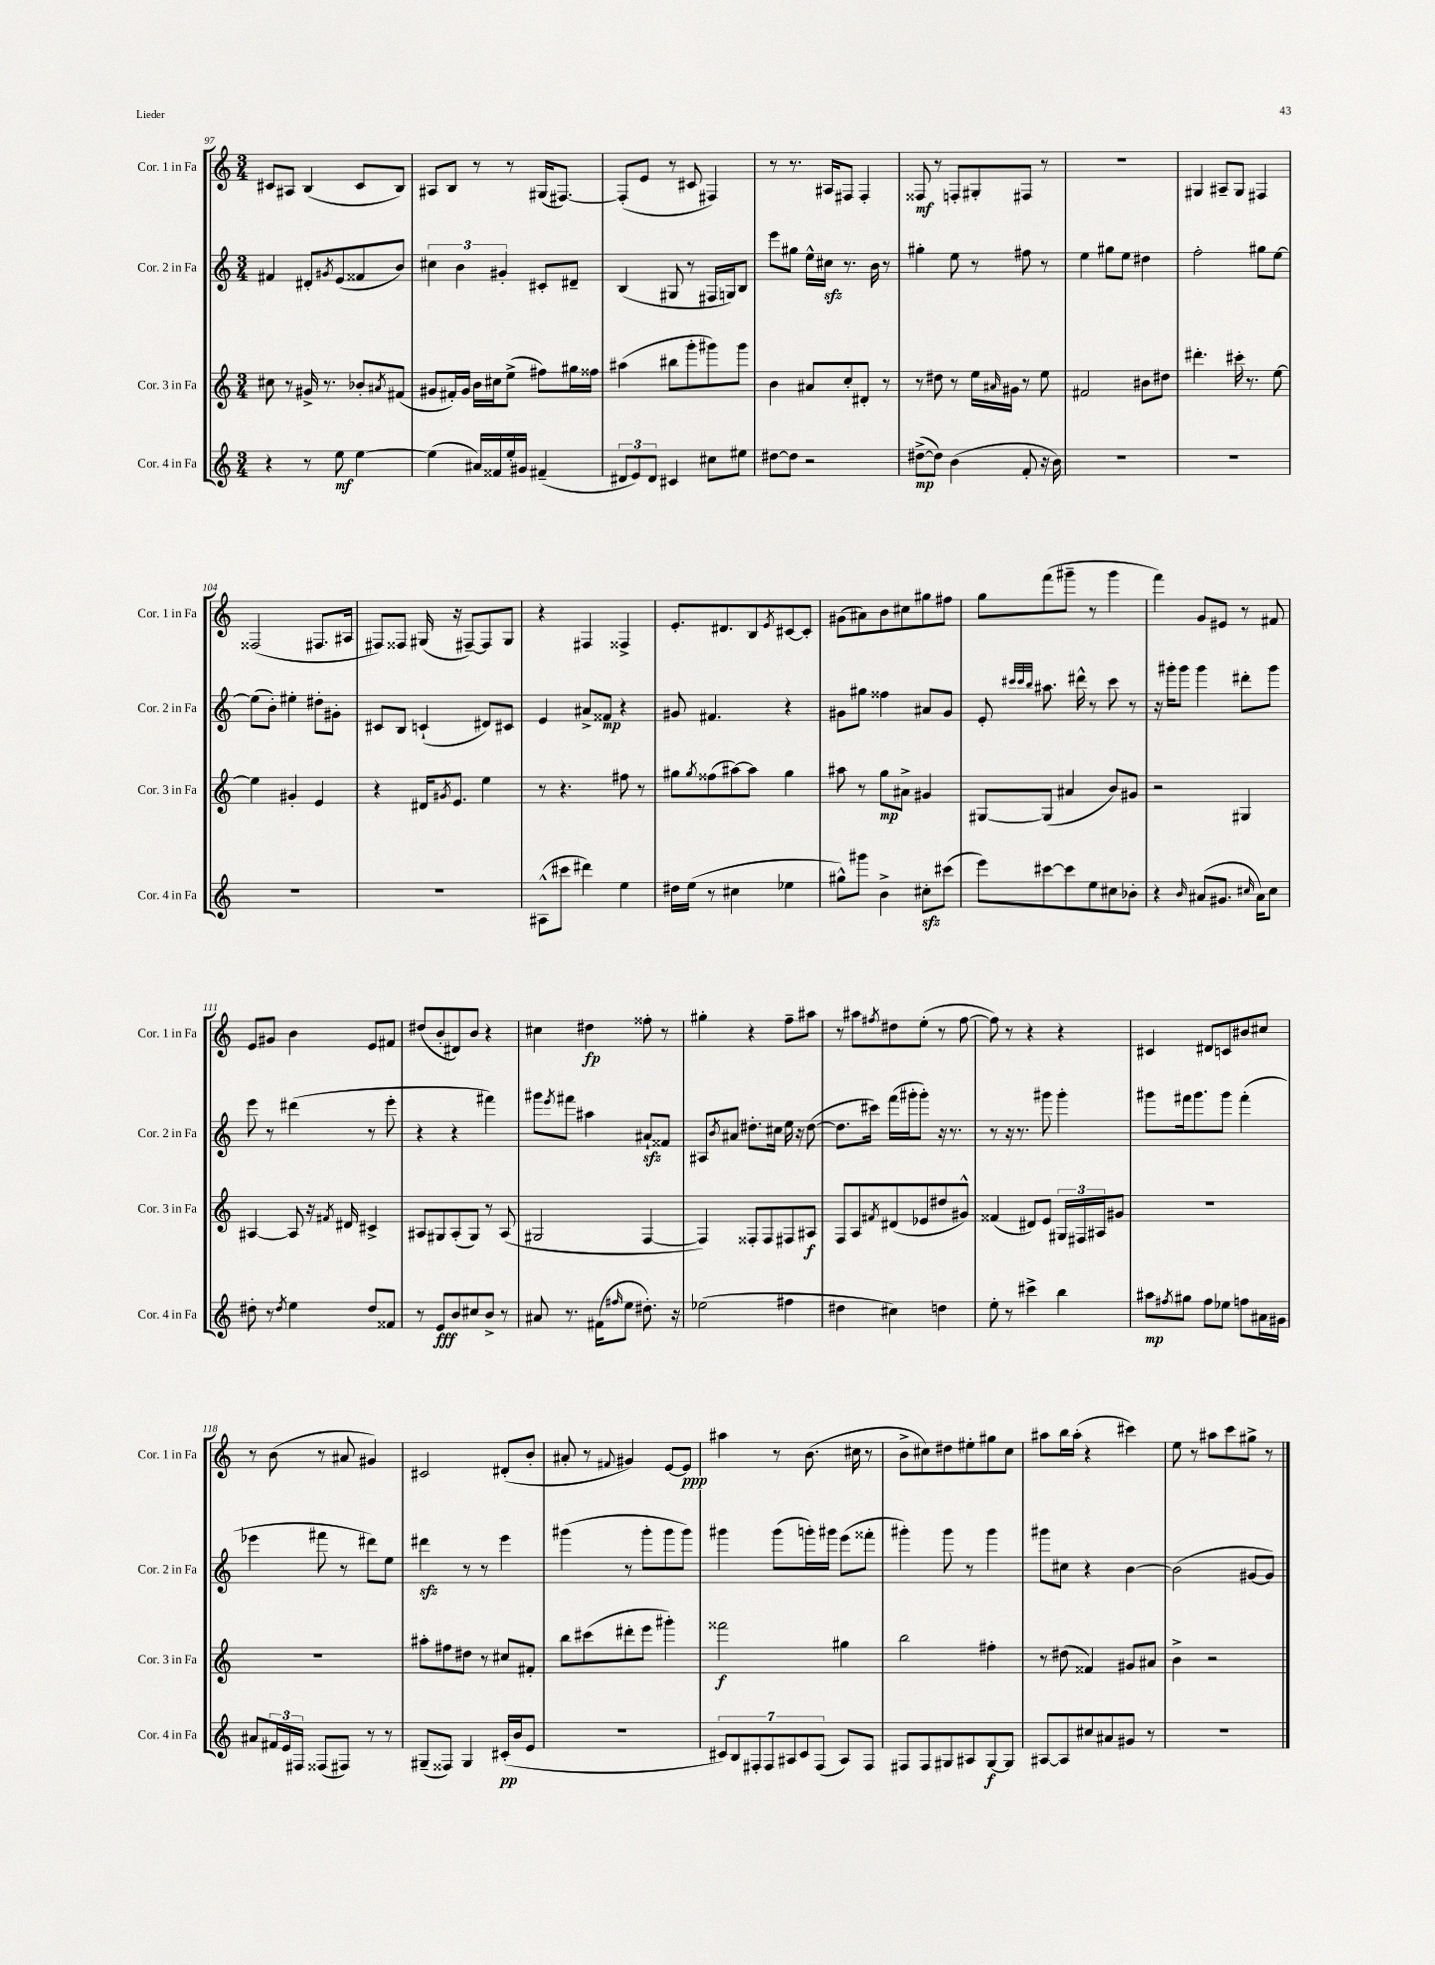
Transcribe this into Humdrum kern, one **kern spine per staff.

**kern	**dynam	**kern	**dynam	**kern	**dynam	**kern	**dynam
*part4	*part4	*part3	*part3	*part2	*part2	*part1	*part1
*staff4	*staff4	*staff3	*staff3	*staff2	*staff2	*staff1	*staff1
*I"Cor. 4 in Fa	*	*I"Cor. 3 in Fa	*	*I"Cor. 2 in Fa	*	*I"Cor. 1 in Fa	*
*I'Cor. 4 in Fa	*	*I'Cor. 3 in Fa	*	*I'Cor. 2 in Fa	*	*I'Cor. 1 in Fa	*
*clefG2	*	*clefG2	*	*clefG2	*	*clefG2	*
*k[]	*	*k[]	*	*k[]	*	*k[]	*
*M3/4	*	*M3/4	*	*M3/4	*	*M3/4	*
=97	=97	=97	=97	=97	=97	=97	=97
4r	.	8cc#X\	.	4f#X/	.	8c#X/L	.
.	.	8r	.	.	.	8A#X/J	.
8r	.	16g#X^/	.	8d#X'/L	.	(4B/	.
.	.	8.r	.	.	.	.	.
.	.	.	.	8qg#X/	.	.	.
8ee\	mf	.	.	(8e/	.	.	.
[4ee\	.	8b-X'/L	.	8f##X/	.	8c#/L	.
.	.	8qa#X/	.	.	.	.	.
.	.	(8f#X/J	.	8b/J)	.	8B/J)	.
=98	=98	=98	=98	=98	=98	=98	=98
(4ee\]	.	8g#X/L	.	6cc#X\	.	8A#X/L	.
.	.	16f#X'/L)	.	.	.	8B/J	.
.	.	.	.	6b\	.	.	.
.	.	16g#/JJ	.	.	.	.	.
16a#X/LL)	.	16b\LL	.	.	.	8r	.
16f##X/	.	16cc#X\J	.	.	.	.	.
.	.	.	.	6g#X'/	.	.	.
16ee'/	.	(8ee^\J	.	.	.	8r	.
16g#X/JJ	.	.	.	.	.	.	.
(4f#X~/	.	8ff#X\L)	.	8c#X'/L	.	(16G#X/KL	.
.	.	.	.	.	.	[8.F#X/J)	.
.	.	16gg#X\L	.	8d#X~/J	.	.	.
.	.	16ff##X\JJ	.	.	.	.	.
=99	=99	=99	=99	=99	=99	=99	=99
12d#X/L	.	(4aa#X\	.	(4B/	.	(8F#'/L]	.
12e/)	.	.	.	.	.	.	.
.	.	.	.	.	.	8e/J	.
12d#/J	.	.	.	.	.	.	.
4c#X/	.	8bb#X\L	.	8G#X/	.	8r	.
.	.	8ggg'\	.	8r	.	8c#X/	.
8cc#X\L	.	8ggg#X\)	.	16F#X/LL	.	4F#X/)	.
.	.	.	.	16Gn/J)	.	.	.
8ee#X\J	.	8ggg#\J	.	8B/J	.	.	.
=100	=100	=100	=100	=100	=100	=100	=100
[8dd#X\L	.	4b\	.	8eee\L	.	8r	.
8dd#\J]	.	.	.	8gg#X\J	.	8.r	.
2r	.	8a#X/L	.	16ee^^\LL	.	.	.
.	.	.	.	16cc#Xzz\JJ	.	16A#X/KL	.
.	.	8cc'/	.	8.r	.	8F#X/J	.
.	.	8d#X'/J	.	.	.	4F#'/	.
.	.	.	.	16b\	.	.	.
.	.	8r	.	8r	.	.	.
=101	=101	=101	=101	=101	=101	=101	=101
([8dd#X^\L	mp	8r	.	4gg#X'\	.	8F##X/	mf
8dd#\J])	.	8dd#X\	.	.	.	8r	.
(4b\	.	8r	.	8ee\	.	8Fn'/L	.
.	.	16ee\LL	.	8r	.	8G#X'/	.
.	.	16qqa#X/	.	.	.	.	.
.	.	16g#X\JJ	.	.	.	.	.
8f'/	.	8r	.	8ff#X\	.	8F#X/J	.
16r	.	8ee\	.	8r	.	8r	.
16b\)	.	.	.	.	.	.	.
=102	=102	=102	=102	=102	=102	=102	=102
2.r	.	2f#X/	.	4ee\	.	2.r	.
.	.	.	.	8gg#X\L	.	.	.
.	.	.	.	8ee\J	.	.	.
.	.	8b#X\L	.	4dd#X\	.	.	.
.	.	8dd#X\J	.	.	.	.	.
=103	=103	=103	=103	=103	=103	=103	=103
2.r	.	4.ddd#X'\	.	2ff'\	.	4G#X/	.
.	.	.	.	.	.	8A#X~/L	.
.	.	16ccc#X'\	.	.	.	8G#/J	.
.	.	8.r	.	.	.	.	.
.	.	.	.	8gg#X\L	.	4F#X/	.
.	.	[8ee\	.	[8ee\J	.	.	.
!!LO:LB:g=z
=104	=104	=104	=104	=104	=104	=104	=104
2.r	.	4ee\]	.	(8ee\L]	.	(2F##X/	.
.	.	.	.	8b'\J)	.	.	.
.	.	4g#X'/	.	4ee#X'\	.	.	.
.	.	4e/	.	8dd#X'\L	.	8.F#X/L	.
.	.	.	.	8g#X'\J	.	.	.
.	.	.	.	.	.	16A#X/Jk	.
=105	=105	=105	=105	=105	=105	=105	=105
2.r	.	4r	.	8c#X/L	.	8F#X/L)	.
.	.	.	.	8B/J	.	8F##X/J	.
.	.	16d#X/KL	.	(4cn`/	.	(16G#X/	.
.	.	8qg#X/	.	.	.	.	.
.	.	8.e/J	.	.	.	16r	.
.	.	.	.	.	.	[8F#X~/L)	.
.	.	4ee\	.	8d#X/L)	.	8F#/]	.
.	.	.	.	8c#X/J	.	8G#/J	.
=106	=106	=106	=106	=106	=106	=106	=106
(8A#X^^\L	.	8r	.	4e/	.	4r	.
8ccc#X\J	.	4.r	.	.	.	.	.
4ddd#X\)	.	.	.	8a#X^/L	.	4F#X/	.
.	.	.	.	8f##X/J	mp	.	.
4ee\	.	8ff#X\	.	4r	.	4F##X^/	.
.	.	8r	.	.	.	.	.
=107	=107	=107	=107	=107	=107	=107	=107
16dd#X\LL	.	8gg#X\L	.	8g#X/	.	8.e'/L	.
(16ee\JJ	.	.	.	.	.	.	.
.	.	8qgg#/	.	.	.	.	.
8r	.	(8ff##X\	.	4.f#X/	.	.	.
.	.	.	.	.	.	8.d#X/	.
4cc#X\	.	[8aa#X\)	.	.	.	.	.
.	.	8aa#\J]	.	.	.	8B/	.
.	.	.	.	.	.	8qe/	.
4ee-X\	.	4gg#\	.	4r	.	[8c#X/	.
.	.	.	.	.	.	8c#'/J]	.
=108	=108	=108	=108	=108	=108	=108	=108
8gg#X^^\L)	.	8aa#X\	.	8g#X\L	.	(8g#X\L	.
8ggg#X\J	.	8r	.	8gg#X\J	.	8a#X\)	.
4b^\	.	8gg\L	mp	4ff##X\	.	8b\	.
.	.	8a#X^\J	.	.	.	8cc#X\	.
8cc#Xzz'\L	.	4g#X/	.	8a#X/L	.	8gg#X\	.
(8ccc#X\J	.	.	.	8g#/J	.	8ff#X\J	.
=109	=109	=109	=109	=109	=109	=109	=109
8eee\L)	.	[8G#X/L	.	8e'/	.	8gg\L	.
.	.	.	.	32qqccc#X/LLL	.	.	.
.	.	.	.	32qqccc#/	.	.	.
.	.	.	.	32qqbb/JJJ	.	.	.
[8ccc#X\	.	(8G#/J]	.	8.aa#X\	.	(8fff\	.
8ccc#\]	.	4a#X/	.	.	.	8ggg#X~\J	.
.	.	.	.	16ddd#X^^\	.	.	.
8ee\	.	.	.	8r	.	8r	.
8cc#X\	.	8b/L)	.	8ccc#\	.	4ggg#\	.
8b-X'\J	.	8g#X/J	.	8r	.	.	.
=110	=110	=110	=110	=110	=110	=110	=110
4r	.	2r	.	16r	.	4fff\)	.
.	.	.	.	16ggg#X'\KL	.	.	.
.	.	.	.	8ggg#\J	.	.	.
16qqb/	.	.	.	.	.	.	.
(8a#X/L	.	.	.	4ggg#\	.	8g/L	.
8.g#X/J	.	.	.	.	.	8e#X/J	.
.	.	4G#X/	.	8ddd#X'\L	.	8r	.
16qqcc#X/	.	.	.	.	.	.	.
16a#\KL)	.	.	.	.	.	.	.
8cc#\J	.	.	.	8ggg#\J	.	8f#X/	.
!!LO:LB:g=z
=111	=111	=111	=111	=111	=111	=111	=111
8dd#X'\	.	[4A#X/	.	8eee\	.	8e/L	.
8r	.	.	.	8r	.	8g#X/J	.
8qdd#/	.	.	.	.	.	.	.
4ee\	.	8A#/]	.	(4ddd#X\	.	4b\	.
.	.	16r	.	.	.	.	.
.	.	8qf#X/	.	.	.	.	.
.	.	16d#X/	.	.	.	.	.
8dd#/L	.	4c#X^/	.	8r	.	8e/L	.
8f##X/J	.	.	.	8eee'\	.	8f#X/J	.
=112	=112	=112	=112	=112	=112	=112	=112
8r	.	8A#X/L	.	4r	.	(8dd#X/L	.
8e/L	fff	8G#X/	.	.	.	8b'/	.
8b/	.	(8A#'/	.	4r	.	8d#X/)	.
8cc#X/	.	8G#/J)	.	.	.	8b/J	.
8b^/J	.	8r	.	4fff#X\)	.	4r	.
8r	.	(8A#/	.	.	.	.	.
=113	=113	=113	=113	=113	=113	=113	=113
8a#X/	.	2G#X/	.	8ggg#X\L	.	4cc#X\	.
.	.	.	.	8qeee/	.	.	.
8.r	.	.	.	8fff#X\J	.	.	.
.	.	.	.	4aa#X\	.	4dd#X\	fp
(16f#X\KL	.	.	.	.	.	.	.
16qqff#X/	.	.	.	.	.	.	.
8ee\J	.	.	.	.	.	.	.
8.dd#X'\)	.	[4F/	.	8a#Xzz`/L	.	8ff##X'\	.
.	.	.	.	8f##X/J	.	8r	.
16r	.	.	.	.	.	.	.
=114	=114	=114	=114	=114	=114	=114	=114
(2ee-X\	.	4F/])	.	8A#X/L	.	4gg#X'\	.
.	.	.	.	8qb/	.	.	.
.	.	.	.	8a#X/J	.	.	.
.	.	8F##X'/L	.	8.dd#X'\L	.	4r	.
.	.	8F##/	.	.	.	.	.
.	.	.	.	16cc#X\Jk	.	.	.
4ff#X\	.	8F#X/	.	16ee\	.	8ff~\L	.
.	.	.	.	16r	.	.	.
.	.	8A#X/J	f	([8dd#\	.	8aa#X\J	.
=115	=115	=115	=115	=115	=115	=115	=115
4dd#X\	.	8F/L	.	8.dd#\L]	.	8r	.
.	.	8A/	.	.	.	8aa#X\L	.
.	.	.	.	16ccc#X\Jk)	.	.	.
.	.	8qf#X/	.	.	.	8qff#X/	.
4cc#X\)	.	(8d#X/	.	(16fff\LL	.	8dd#X\	.
.	.	.	.	16ggg#X'\J	.	.	.
.	.	8e-X/	.	8ggg#'\J)	.	(8ee'\J	.
4ddn\	.	8dd#X/	.	16r	.	8r	.
.	.	.	.	8.r	.	.	.
.	.	8g#X^^/J)	.	.	.	[8ff#\	.
=116	=116	=116	=116	=116	=116	=116	=116
8ee'\	.	(4f##X/	.	8r	.	8ff#\])	.
8r	.	.	.	16r	.	8r	.
.	.	.	.	8.r	.	.	.
4ccc#X^\	.	8d#X/L)	.	.	.	4r	.
.	.	8e/J	.	8ggg#X\	.	.	.
4bb\	.	24G#X/LL	.	4ggg#'\	.	4r	.
.	.	24F#X/	.	.	.	.	.
.	.	24A#X/J	.	.	.	.	.
.	.	8g#X/J	.	.	.	.	.
=117	=117	=117	=117	=117	=117	=117	=117
8aa#X\L	mp	2.r	.	8ggg#X\L	.	4c#X/	.
8qff#X/	.	.	.	.	.	.	.
8gg#X\J	.	.	.	16fff#X\k	.	.	.
.	.	.	.	8.ggg#\	.	.	.
8ff#\L	.	.	.	.	.	8d#X/L	.
8ee-X\J	.	.	.	8ggg#\J	.	8cn/	.
8ffn\L	.	.	.	(4fff#'\	.	8b#X/	.
16a#X\L	.	.	.	.	.	8cc#X/J	.
16g#X\JJ	.	.	.	.	.	.	.
!!LO:LB:g=z
=118	=118	=118	=118	=118	=118	=118	=118
8a#X/L	.	2.r	.	4eee-X\	.	8r	.
24f#X/L	.	.	.	.	.	(8b\	.
24e/	.	.	.	.	.	.	.
24F#X/JJ	.	.	.	.	.	.	.
(8F##X/L	.	.	.	8fff#X\	.	8r	.
8F#X/J)	.	.	.	8r	.	8a#X/	.
8r	.	.	.	8ddd#X\L)	.	4g#X/)	.
8r	.	.	.	8ee\J	.	.	.
=119	=119	=119	=119	=119	=119	=119	=119
(8G#X~/L	.	8aa#X'\L	.	4ddd#Xzz\	.	2c#X/	.
8F##X/J)	.	8ff#X\	.	.	.	.	.
4G#/	.	8dd#X\J	.	8r	.	.	.
.	.	8r	.	8r	.	.	.
(16c#X'/LL	pp	8cc#X/L	.	4eee\	.	(8d#X'/L	.
16b/J	.	.	.	.	.	.	.
8e/J	.	8f#X'/J	.	.	.	8b'/J	.
=120	=120	=120	=120	=120	=120	=120	=120
2.r	.	8bb\L	.	(4ggg#X\	.	8a#X'/	.
.	.	(8ccc#X\	.	.	.	8r	.
.	.	.	.	.	.	8qqf#X/	.
.	.	8ddd#X'\	.	8r	.	4g#X/)	.
.	.	8eee\J	.	8ggg#'\L	.	.	.
.	.	4ggg#X'\)	.	8ggg#\	.	[8e/L	.
.	.	.	.	8ggg#\J)	.	8e/J]	ppp
=121	=121	=121	=121	=121	=121	=121	=121
14c#X/L)	.	2fff##X\	f	4ggg#X\	.	4aa#X\	.
14B/	.	.	.	.	.	.	.
14F#X'/	.	.	.	.	.	.	.
14F#/	.	.	.	.	.	.	.
.	.	.	.	(8ggg#\L	.	8r	.
14A#X/	.	.	.	.	.	.	.
14c#/	.	.	.	.	.	.	.
.	.	.	.	16gggn'\L)	.	(8.b\	.
(14F#/J	.	.	.	.	.	.	.
.	.	.	.	16ggg#X\JJ	.	.	.
8A#/L)	.	4gg#X\	.	(8eee\L	.	.	.
.	.	.	.	.	.	16cc#X\	.
8F#/J	.	.	.	8fff##X'\J	.	8r	.
=122	=122	=122	=122	=122	=122	=122	=122
8F#X/L	.	2bb\	.	4ggg#X'\)	.	8b^\L	.
8F#/	.	.	.	.	.	8cc#X\)	.
8G#X/	.	.	.	8ggg#\	.	8dd#X\	.
8A#X/	.	.	.	8r	.	8ee#X'\	.
[8G#/	f	4ff#X'\	.	4ggg#\	.	8gg#X\	.
8G#/J]	.	.	.	.	.	8cc#\J	.
=123	=123	=123	=123	=123	=123	=123	=123
[8A#X/L	.	8r	.	8ggg#X\L	.	8aa#X\L	.
8A#/]	.	(8dd#X\	.	8cc#X\J	.	16bb\L	.
.	.	.	.	.	.	(16aa#'\JJ	.
8cc#X/	.	4f##X/)	.	4r	.	4r	.
8a#X/	.	.	.	.	.	.	.
8g#X/J	.	8g#X/L	.	[4b\	.	4ccc#X\)	.
8r	.	8a#X/J	.	.	.	.	.
=124	=124	=124	=124	=124	=124	=124	=124
2.r	.	4b^\	.	(2b\]	.	8ee\	.
.	.	.	.	.	.	8r	.
.	.	2r	.	.	.	8aa#X\L	.
.	.	.	.	.	.	8ccc\	.
.	.	.	.	[8g#X/L	.	8gg#X^\J	.
.	.	.	.	8g#/J])	.	8r	.
==	==	==	==	==	==	==	==
*-	*-	*-	*-	*-	*-	*-	*-
